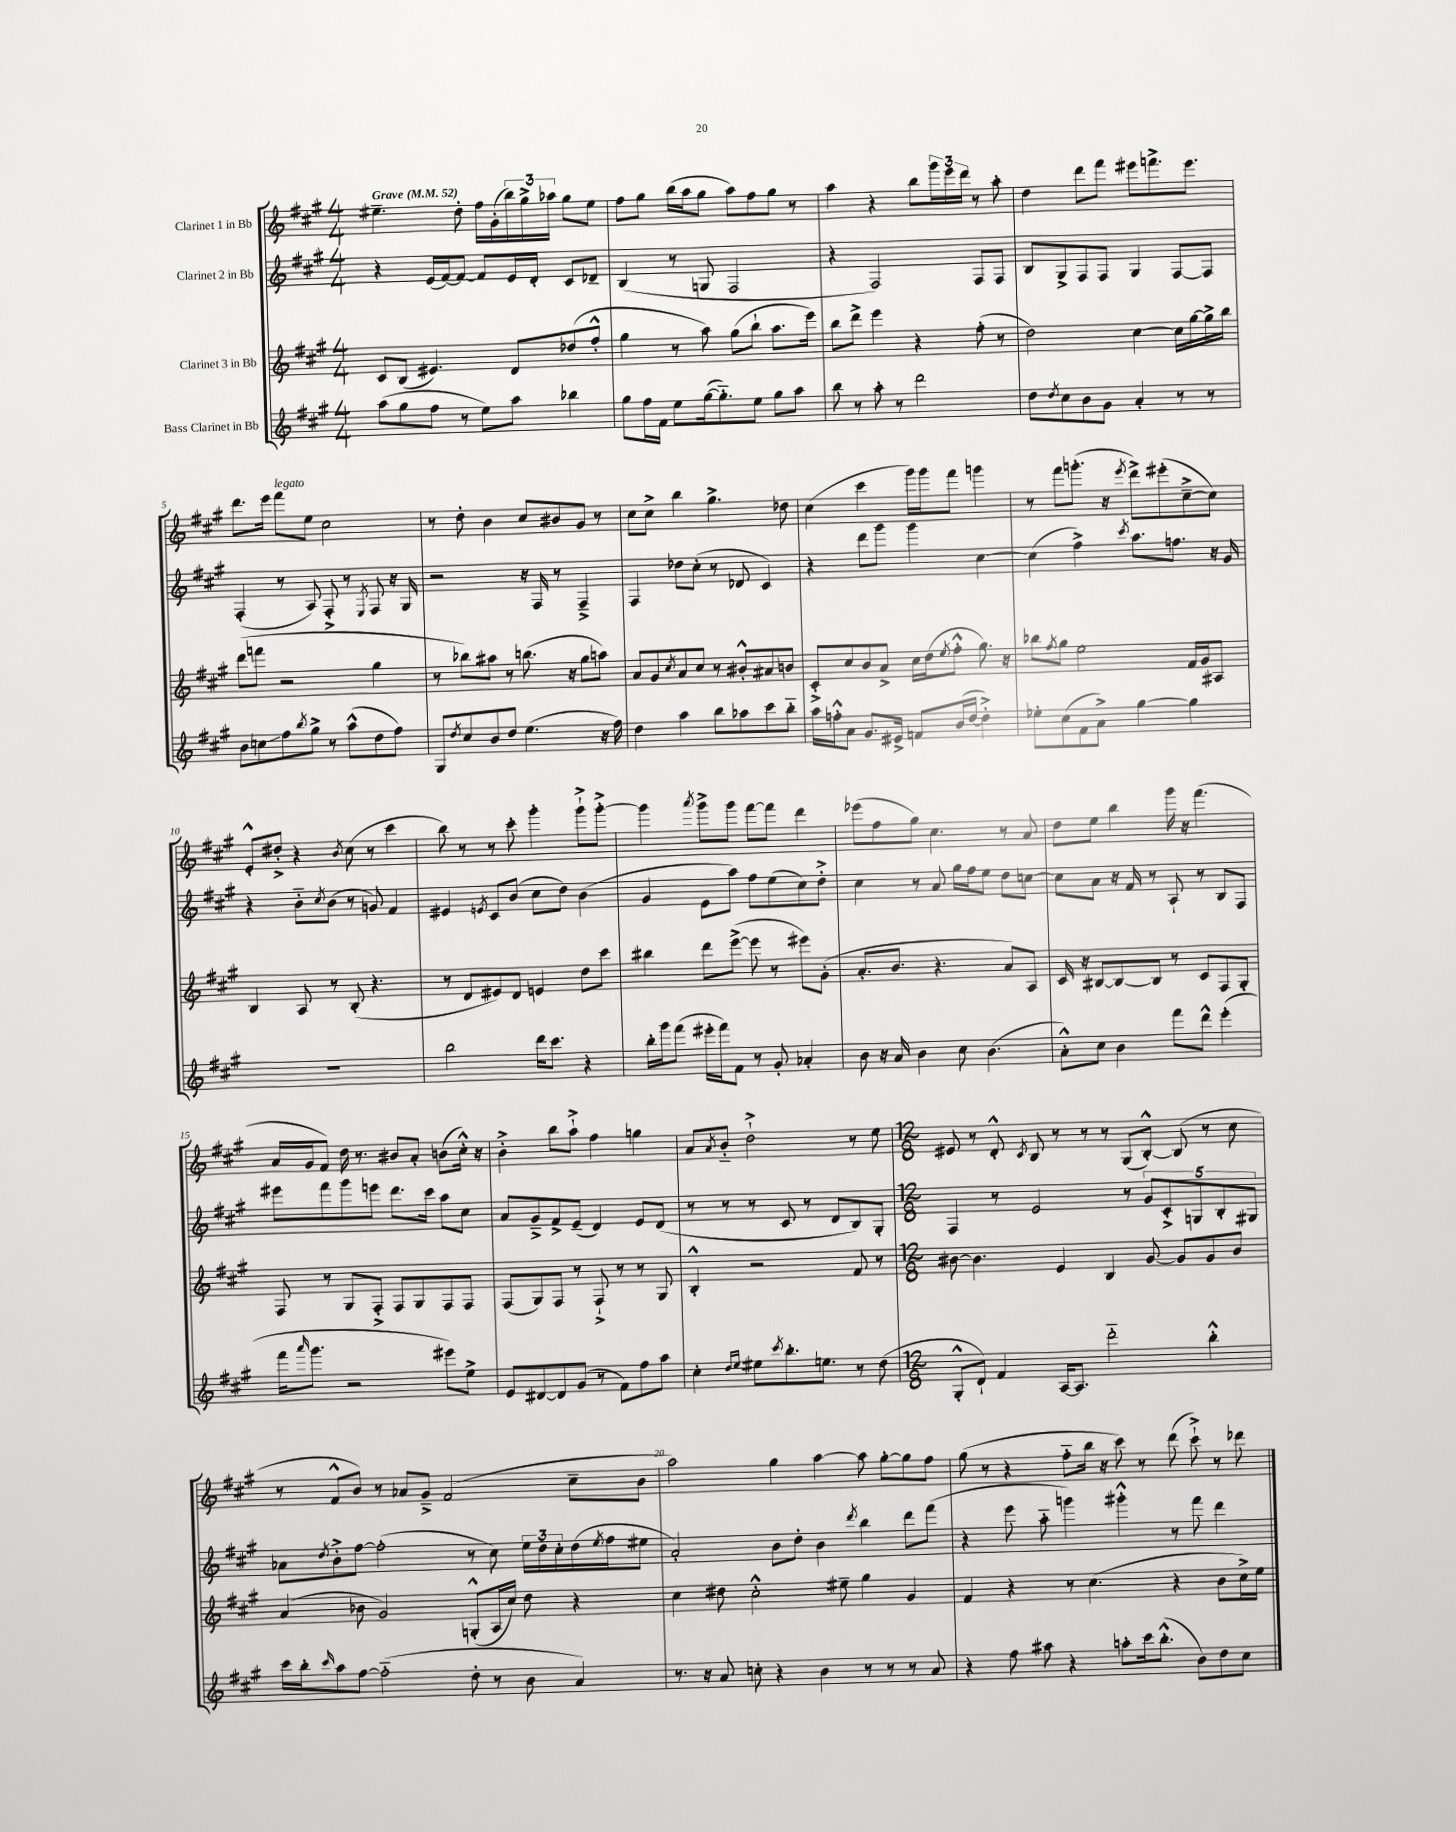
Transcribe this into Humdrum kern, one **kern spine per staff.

**kern	**kern	**kern	**kern
*staff4	*staff3	*staff2	*staff1
*clefG2	*clefG2	*clefG2	*clefG2
*k[f#c#g#]	*k[f#c#g#]	*k[f#c#g#]	*k[f#c#g#]
*M4/4	*M4/4	*M4/4	*M4/4
*MM52	*MM52	*MM52	*MM52
(8aa	8c#	4r	4.ee#~
8gg#	(8B	.	.
8ff#	4.e#)	(16e	.
.	.	[16f#)	.
8r	.	8f#_	8dd'
8ee)	.	8f#]	16ff#
.	.	.	(16g#'
8aa	8d	16e	24bb)
.	.	.	24gg#^
.	.	16d'	.
.	.	.	24aa-
4bb-	(8dd-	8c#	8gg#
.	8ff#'^^	8d-~	8ee#
=	=	=	=
8gg#	4gg#	(4B	8ff#
16ff#	.	.	8gg#
16f#	.	.	.
8ee	8r	8r	(16bb
.	.	.	16aa
([16gg#	8aa)	8G	8gg#
8.gg#'~])	.	.	.
.	(8gg#	2F#	8aa)
8ee	8bb`	.	8ff#
8gg#	8.aa	.	8gg#
8aa	.	.	8r
.	16eee)	.	.
=	=	=	=
8bb	8bb	4r	4aa
8r	8ddd^	.	.
8aa'	4eee	2F#)	4r
8r	.	.	.
2ddd	4r	.	8bb
.	.	.	24ggg#
.	.	.	24eee
.	.	.	24ddd
.	(8ff#'	8F#	8r
.	8r	8F#	8aa'
=	=	=	=
8dd	2dd)	8B	4dd
8qdd	.	.	.
8cc#	.	8G#^	.
8b	.	8F#	8ddd
8g#	.	8F#	8fff#
4a'	[4cc#	4G#	8eee#
.	.	.	8.fff^
8r	16cc#]	[8F#	.
.	[16gg#	.	8.eee#
8r	16gg#^]	8F#]	.
.	16bb	.	.
=	=	=	=
8b	(8ddd	(4F#'	8.ddd
8cc	8fff	.	.
.	.	.	16eee
8ff#	2r	8r	8fff#
8qbb	.	.	.
8gg#^	.	8A)	8ee
8r	.	8F#'^	2cc#
(8aa^^	.	8r	.
.	.	8qE	.
8dd	4gg#	8F#	.
8ff#)	.	16r	.
.	.	16G#	.
=	=	=	=
8G#	8r	2r	8r
8qdd	.	.	.
8cc#	8bb-)	.	8dd'
8b	8aa#	.	4b
8dd	8r	.	.
(4.ee	(8.bb	16r	8cc#
.	.	16F#	.
.	.	8r	8b#
.	16r	.	.
.	8gg#	4F#~^	8g#
16r	8aa)	.	8r
16ff#)	.	.	.
=	=	=	=
4dd	8a	4F#	8cc#
.	8g#	.	8cc#^
.	8qcc#	.	.
4aa	8a	8dd-	4bb
.	8cc#	(8cc#'	.
8bb	8r	8r	4.gg#^
8aa-	8b#'^^	8d-	.
8ccc#	8a#	4c#)	.
8bb'~	8b	.	8dd-
=	=	=	=
16aa	8c#'^	4r	(4cc#
16ff'^^	.	.	.
8a	8cc#	.	.
8.g#	8b	8ddd	4ccc#
.	8a^	8ggg#	.
16e#^	.	.	.
8f	16cc#	4ggg#	16ggg#)
.	(16dd	.	16ggg#
.	8qee	.	.
(16b	8ff#'^^	.	8fff#
[16dd	.	.	.
4dd'^])	8.gg#)	[4cc#	4ggg
.	16r	.	.
=	=	=	=
8ee-'	8bb-	(4cc#]	8r
.	8qff#	.	.
(8cc#	8gg#	.	8fff#
8f#	2ee	4ff#^)	(8.ggg'
8a^)	.	.	.
.	.	.	16r
.	.	8qccc#	8qeee
[4gg#	.	8.aa	8ddd^)
.	.	.	(8eee#'
.	.	8.ff	.
4gg#]	16f#	.	[8cc#~^
.	16g#	.	.
.	8A#	16r	8cc#])
.	.	16g#	.
=	=	=	=
1r	4B	4r	8e'^^
.	.	.	8dd#'^
.	8A	8b'~	4r
.	.	8qcc#	.
.	8r	(8b	.
.	.	.	8qb
.	(8B'	8r	(8cc#
.	4.r	8g)	8r
.	.	4f#	4ccc#
=	=	=	=
2bb	8r	4e#	8bb)
.	8d	.	8r
.	.	8qe	.
.	8e#)	8c#	8r
.	8d	(8b	8ccc#'
16ddd	4e	8cc#	4ggg#'
8.ccc#	.	.	.
.	.	8dd)	.
4r	8dd	(4b	8ggg#`^
.	8ccc#	.	[8ggg#'^
=	=	=	=
16bb'	4bb#	4g#	4ggg#]
16ggg#	.	.	.
(8fff#	.	.	.
.	.	.	8qaaa
16eee#'	8ddd	8e	8ggg#^
16fff#)	.	.	.
8f#	([8eee^	8aa)	8ggg#
8r	8eee]	8ff#	[8fff#
8g#'	8r	(8ee	8fff#]
4a-'	8eee#)	8cc#)	4ddd
.	(8g#'	8dd'^	.
=	=	=	=
8b	8.a'	4cc#	(8eee-
16r	.	.	8ff#
16a	8.b	.	.
4b	.	8r	8gg#)
.	4.r	8a	4.cc#
8cc#	.	16gg#	.
.	.	16ff#	.
(4.b	.	8ee	.
.	8a)	8dd	8r
.	8A	[8cc	8a
=	=	=	=
8a'^^)	16c#	8cc]	8dd
.	16r	.	.
8cc#	[8B#	8a	8ee
4b	8B#_	16r	4bb
.	.	16f#	.
.	8B#]	8r	.
8fff#	8r	8A`	16ggg#
.	.	.	16r
8ddd^^	8c#	8r	(4.fff#
(4eee'	8F#	8B	.
.	8G#'	8F#	.
=	=	=	=
16fff#	8F#	8eee#	16a
16qqaaa	.	.	.
8.ggg#	.	.	16g#
.	8r	8fff#	8f#)
2r	8G#	8ggg#	16dd
.	.	.	8.r
.	8F#'^	8eee	.
.	8F#	8.ddd	8b#
.	8G#	.	8a'
.	.	16ccc#	.
8eee#)	8F#	8aa	(8b
8ee^	8F#	8cc#	16cc#'^^)
.	.	.	16r
=	=	=	=
8e	(8F#	8a	4b'^
[8d#	8G#)	8g#~^	.
8d#]	8F#	8f#^	8bb
(8g#	8r	(8e~	8aa`^
8r	8F#`^	4d)	4ff#
8f#)	8r	.	.
8ff#	8r	8e	4gg
8aa	8G#	(8d	.
=	=	=	=
4cc#'	4B'^^	8r	8a
.	.	.	8qa
.	.	8r	8b'~
16qqdd	.	.	.
16qqee	.	.	.
8ee#	2r	8r	2dd`^
8qccc#	.	.	.
8.bb'	.	8c#	.
.	.	8r	.
8.ee	.	.	.
.	.	8d	.
8r	8f#	8B)	8r
(8dd	8r	8G#'	8ee
=	=	=	=
*M12/8	*M12/8	*M12/8	*M12/8
8G#'^^	[8b#	4F#	8e#
8d`)	4.b#]	.	8r
4f#	.	8r	8d'^^
.	.	.	8qc#
.	.	2e	8B
[16A	4e	.	8r
8.A]	.	.	.
.	.	.	8r
2ddd'~	4B	.	8r
.	.	8r	(8G#
.	[8g#	10g#	[8B'^^)
.	.	10c#'^	.
.	8g#]	.	(8B]
.	.	10G	.
4bb'^^	8g#	.	8r
.	.	10B'	.
.	8b#	.	8cc#
.	.	10G#	.
=	=	=	=
16ccc#	(4a	8a-	8r
16bb'	.	.	.
16qqccc#	.	8qdd	.
8aa	.	8b'^	8f#^^
[8ff#	8b-	[8ff#	8b)
(2ff#'~]	2g#)	(2ff#']	8r
.	.	.	8a-
.	.	.	8g#~^
.	.	.	(2f#
8dd'	(8G'^^	8r	.
8r	16A	8cc#)	.
.	16cc#)	.	.
8b	8dd	24ee	.
.	.	24dd	.
.	.	24cc#'	.
4a)	4r	(16dd	8cc#~
.	.	8qee	.
.	.	16ff#	.
.	.	8ee#	8b
=	=	=	=
8.r	4cc#	2a')	2aa)
16r	.	.	.
8a	8dd#	.	.
8cc'	2cc#'^^	.	.
4r	.	8b	4gg#
.	.	8dd'	.
4b	.	4b	[4aa
.	8ee#~	.	.
.	.	8qddd	.
8r	4gg#	4bb	8aa]
8r	.	.	[8gg#'
8r	4g#	8ddd	8gg#]
8a	.	(8fff#	8ff#
=	=	=	=
4r	4f#	4r	(8gg#
.	.	.	8r
8ff#	4r	8eee	4r
8aa#	.	8aa'~	.
4r	8r	4ggg)	8ff#'~
.	(4.cc#	.	16bb
.	.	.	16r
8aa'	.	4ggg#'^^	8ccc#)
16ccc#	.	.	8r
(8.bb'^^	.	.	.
.	4r	8r	(8ddd
8b)	.	8fff#	8ccc#`^)
8dd	8b	4ddd	8r
8cc#	16cc#^)	.	8ddd-
.	16ee	.	.
==	==	==	==
*-	*-	*-	*-
